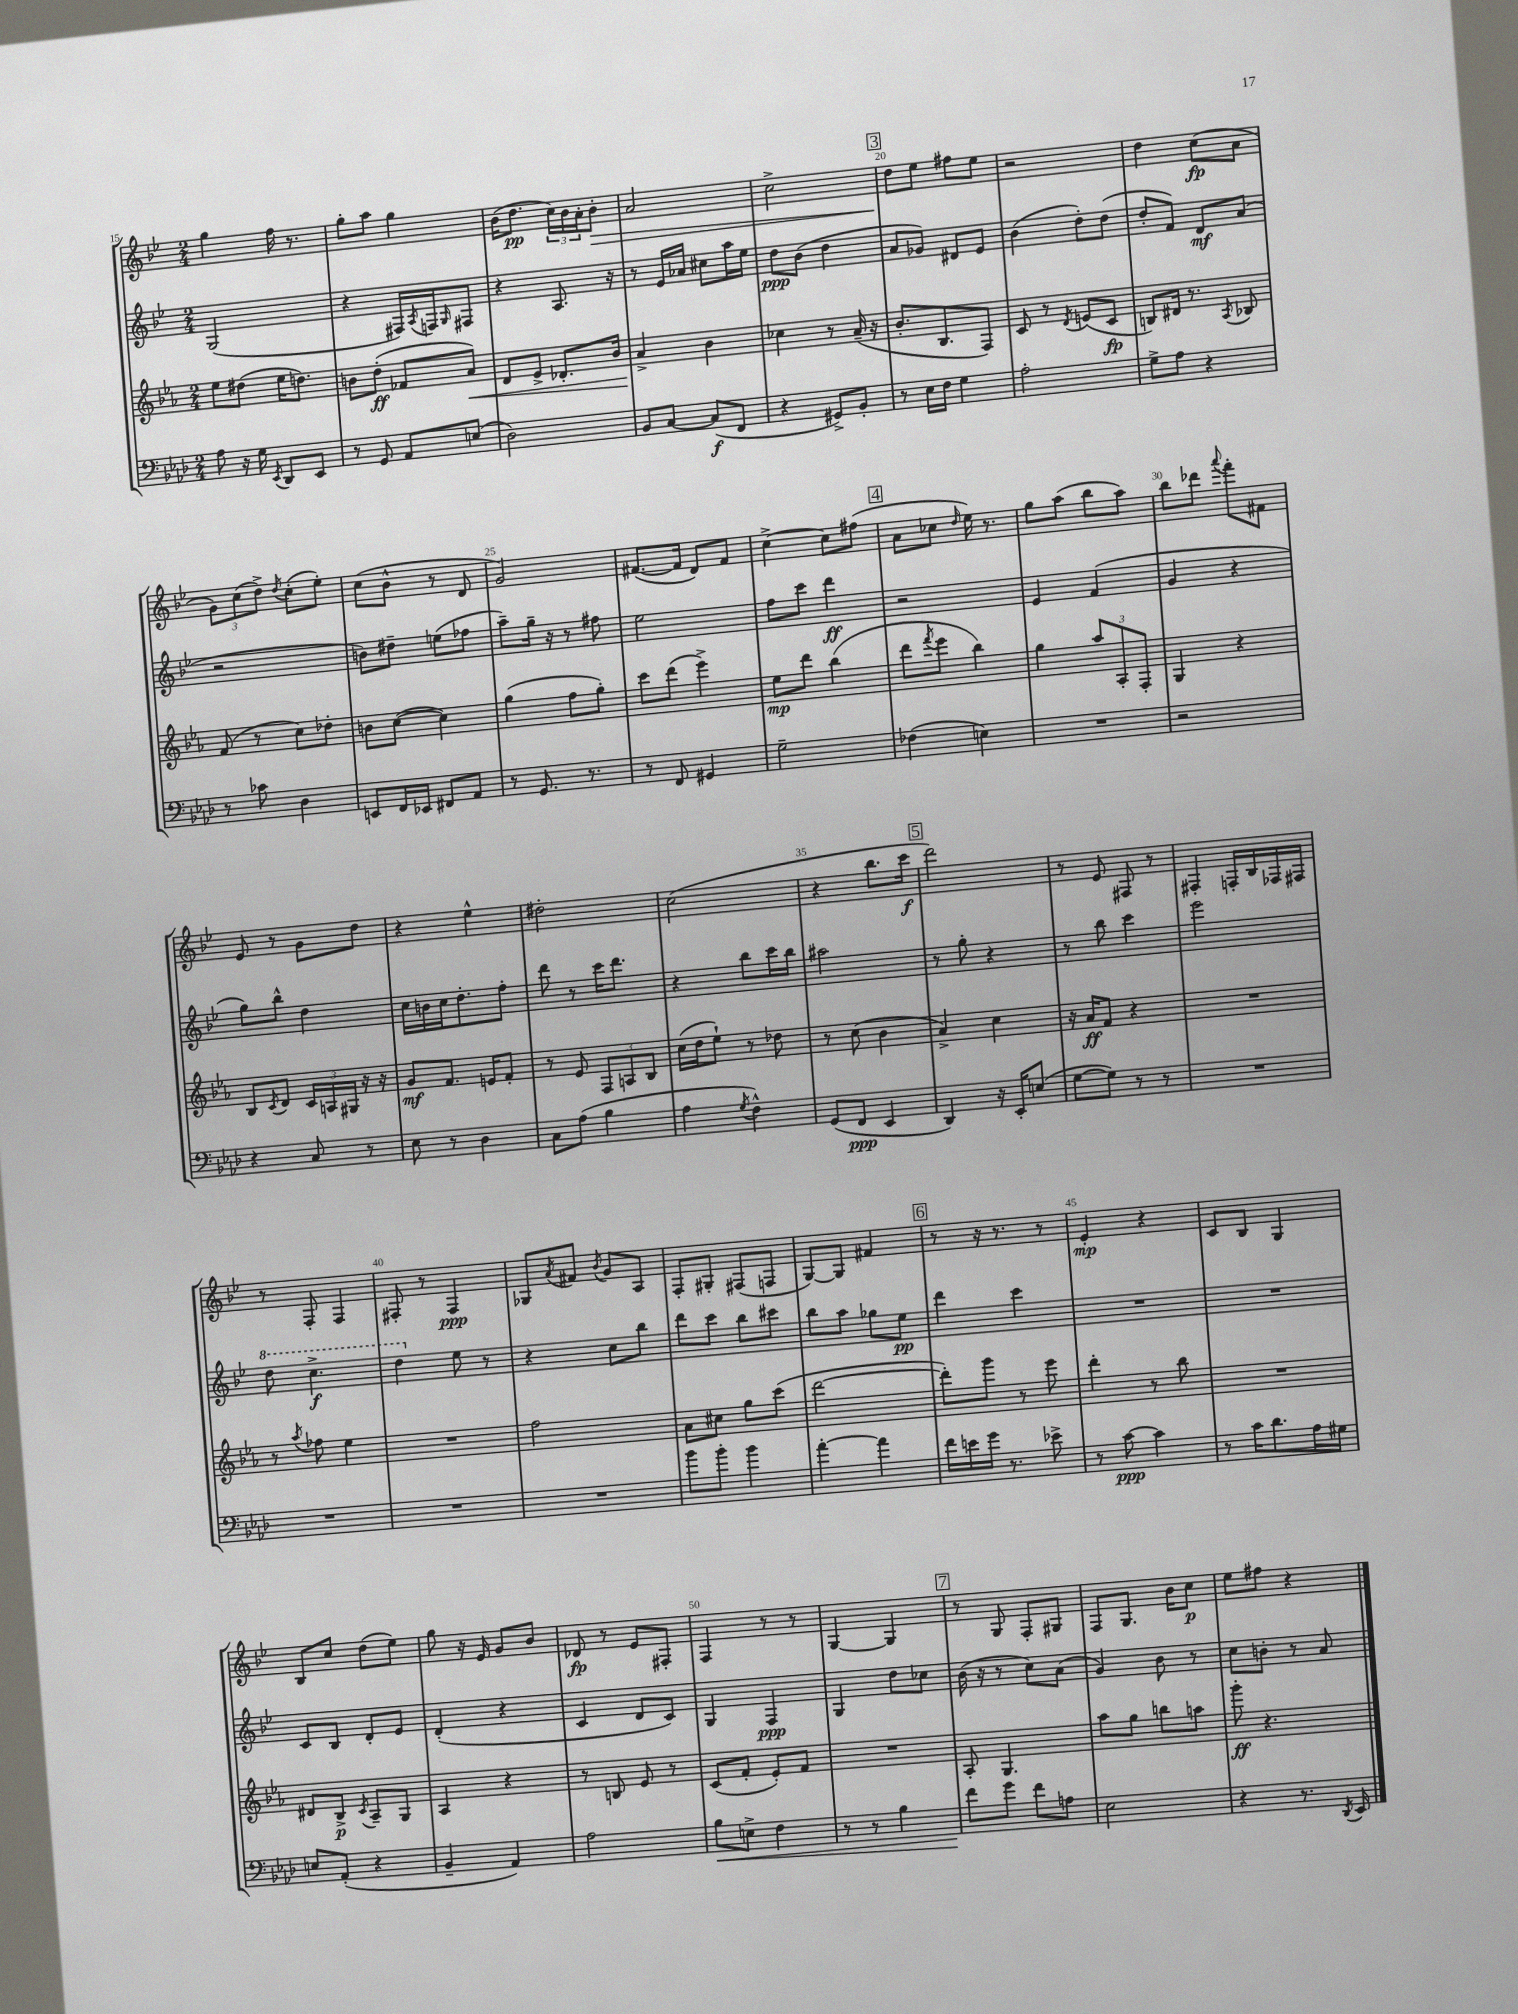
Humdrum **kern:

**kern	**kern	**kern	**kern
*staff4	*staff3	*staff2	*staff1
*clefF4	*clefG2	*clefG2	*clefG2
*k[b-e-a-d-]	*k[b-e-a-]	*k[b-e-]	*k[b-e-]
*M2/4	*M2/4	*M2/4	*M2/4
8A-	8ee-	(2G	4gg
16r	(8dd#	.	.
16G	.	.	.
8qEE-	.	.	.
8DD-	16ee-	.	16ff
.	8.dd)	.	8.r
8EE-	.	.	.
=	=	=	=
8r	8b	4r	8gg'
8GG	(8dd'	.	8aa
8AA-	8f-	16F#)	4gg
.	.	8qA	.
.	.	16F	.
.	.	16qqG	.
(8E	8a-)	8F#	.
=	=	=	=
2D-)	8d	4r	(16b-
.	.	.	8.dd
.	8e-^	.	.
.	8.d-'	8.A	24cc)
.	.	.	24b-
.	.	.	24a'
.	.	.	8b-'
.	16b-	16r	.
=	=	=	=
8BB-	4a-^	8r	2a
[8C	.	16e-	.
.	.	16a-	.
(8C]	4b-	8cc#	.
8FF	.	16aa	.
.	.	16ee-	.
=	=	=	=
4r	4cc-	8dd	2cc^
.	.	(8b-	.
8GG#^)	8r	4dd	.
8BB-'	(16a-~	.	.
.	16r	.	.
=	=	=	=
8r	8.b-'	8a	8dd
16E-	.	8g-)	8ee-
16F	8.B-	.	.
4G	.	8d#	8ff#
.	8F)	8e-	8ee-
=	=	=	=
2A-'	8c	(4b-	2r
.	8r	.	.
.	8qd	.	.
.	(8e	8dd')	.
.	8c	(8dd	.
=	=	=	=
8G^	8B)	8dd'	4dd
8A-	16d#	8f)	.
.	8.r	.	.
4r	.	8d	(8cc
.	8qA-	.	.
.	8B-	(8a	8a
=	=	=	=
8r	(8f	2r	12g)
.	.	.	(12cc
8c-	8r	.	.
.	.	.	12dd^)
.	.	.	8qdd
4D-	8cc)	.	(8cc'
.	8dd-'	.	8ee-')
=	=	=	=
8EE	8b	8b)	(8cc
16FF	([8cc	8dd#~	8b-^^
16EE-	.	.	.
8FF#	4cc])	(8ee	8r
8AA-	.	8ff-	8d
=	=	=	=
8r	(4gg	8aa~)	2g)
8.GG	.	16gg~	.
.	.	16r	.
.	8ff	8r	.
8.r	.	.	.
.	8gg')	8ff#	.
=	=	=	=
8r	8ccc	2ee-	([8.f#
8FF	(8ddd	.	.
.	.	.	16f#]
4GG#	4eee-^)	.	8d)
.	.	.	8f#
=	=	=	=
2G~	8ee-	8ff	[4cc^
.	8ddd	8ccc	.
.	(4bb-	4ddd	8cc]
.	.	.	(8ff#
=	=	=	=
(4F-	8ddd	2r	8a
.	8qfff	.	.
.	8eee-	.	8cc-
.	.	.	16qqdd
4E)	4bb-)	.	16ee-)
.	.	.	8.r
=	=	=	=
2r	4gg	4e-	8gg
.	.	.	(8aa
.	12aa-	(4f	8bb-
.	12A-'	.	.
.	.	.	8aa)
.	12F'	.	.
=	=	=	=
2r	4G	4g	8bb-
.	.	.	8ddd-
.	.	.	8qqaaa
.	4r	4r	8fff'
.	.	.	8f#
=	=	=	=
4r	8B-	8gg)	8e-
.	8qc	.	.
.	8d	8bb-^^	8r
8C	24c	4dd	8g
.	24A	.	.
.	24G#	.	.
8r	16r	.	8dd
.	16r	.	.
=	=	=	=
8E-	8g	16cc	4r
.	.	16b	.
8r	8.f	16cc	.
.	.	8.dd'	.
4D-	.	.	4ee-^^
.	16e	.	.
.	8f'	8ff'	.
=	=	=	=
8C	8r	8ddd	2dd#'
(8A-	8e-	8r	.
4B-	12F	16ccc	.
.	.	8.ddd	.
.	12A	.	.
.	12B-	.	.
=	=	=	=
4A-	(16cc	4r	(2cc
.	16dd	.	.
.	8ee-`)	.	.
8qG	.	.	.
4F^^)	8r	8bb-	.
.	8dd-	16ccc	.
.	.	16bb-	.
=	=	=	=
(8GG	8r	2aa#	4r
8FF	(8cc	.	.
4EE-	4b-	.	8.bb-
.	.	.	16ccc
=	=	=	=
4DD-)	4a-^)	8r	2ddd)
.	.	8gg'	.
16r	4cc	4r	.
16EE-'	.	.	.
(8E	.	.	.
=	=	=	=
[8G	16r	8r	8r
.	16a-	.	.
8G])	8f	8bb-	8e-
8r	4r	4ccc	8F#
8r	.	.	8r
=	=	=	=
2r	2r	2eee-	4F#'
.	.	.	16F'
.	.	.	16B-
.	.	.	16F-
.	.	.	16F#
=	=	=	=
2r	8r	8ddd	8r
.	8qaa-	.	.
.	8ff-	4.ccc^	8F'
.	4ee-	.	4F
=	=	=	=
2r	2r	4ddd	8F#'
.	.	.	8r
.	.	8ee-	4F#
.	.	8r	.
=	=	=	=
2r	2ff	4r	8G-
.	.	.	8qa
.	.	.	8f#
.	.	.	8qb-
.	.	8cc	8g
.	.	8bb-	8A
=	=	=	=
8b-	8a-	8ddd	8F'
8b-'	8cc#	8ccc	8G#'
4b-	8gg	8bb-	(8F#
.	(8ccc	8ccc#	8F
=	=	=	=
[4a-'	[2ddd	8bb-	[8G)
.	.	8aa	8G]
4a-]	.	8gg-	4f#
.	.	8ee-	.
=	=	=	=
16f	8ddd'])	4ddd	8r
16e	.	.	.
16g	8ggg	.	16r
8.r	.	.	8.r
.	8r	4ccc	.
8e-^	8eee-	.	8r
=	=	=	=
8r	4ddd'	2r	4e-'
[8c	.	.	.
4c]	8r	.	4r
.	8bb-	.	.
=	=	=	=
8r	2r	2r	8c
16c	.	.	8B-
8.d-	.	.	.
.	.	.	4G
16A-	.	.	.
16G#	.	.	.
=	=	=	=
8E	8d#	8c	8B-
(8AA-'	8B-^	8B-	8cc
.	8qc	.	.
4r	8A-~	8d'	(8dd
.	8G	8e-	8ee-)
=	=	=	=
4BB-~	4A-	(4d'	8gg
.	.	.	16r
.	.	.	16e-
4AA-)	4r	4r	8g
.	.	.	8b-
=	=	=	=
2A-	8r	4c	8d-
.	8B	.	8r
.	8e-	8d	8e-
.	8r	8c)	8F#'
=	=	=	=
8B-	(8c	4G	4F
8E^	8f'	.	.
4F	8e-')	4F	8r
.	8f	.	8r
=	=	=	=
8r	2r	4G	[4G
8r	.	.	.
4B-	.	8dd	4G]
.	.	8cc-	.
=	=	=	=
8f	8A-'	(16b-	8r
.	.	16r	.
8g	4.G	8r	8G
8f	.	8cc)	8F'
8A	.	(8a	8G#
=	=	=	=
2E-	8aa-	4g)	8F
.	8gg	.	8.G
.	8bb	8b-	.
.	.	.	16b-
.	8aa	8r	8cc
=	=	=	=
4r	8ggg'	8cc	8ee-
.	4.r	8b'	8ff#
8.r	.	8r	4r
.	.	8a	.
8qDD-	.	.	.
16EE-	.	.	.
==	==	==	==
*-	*-	*-	*-
